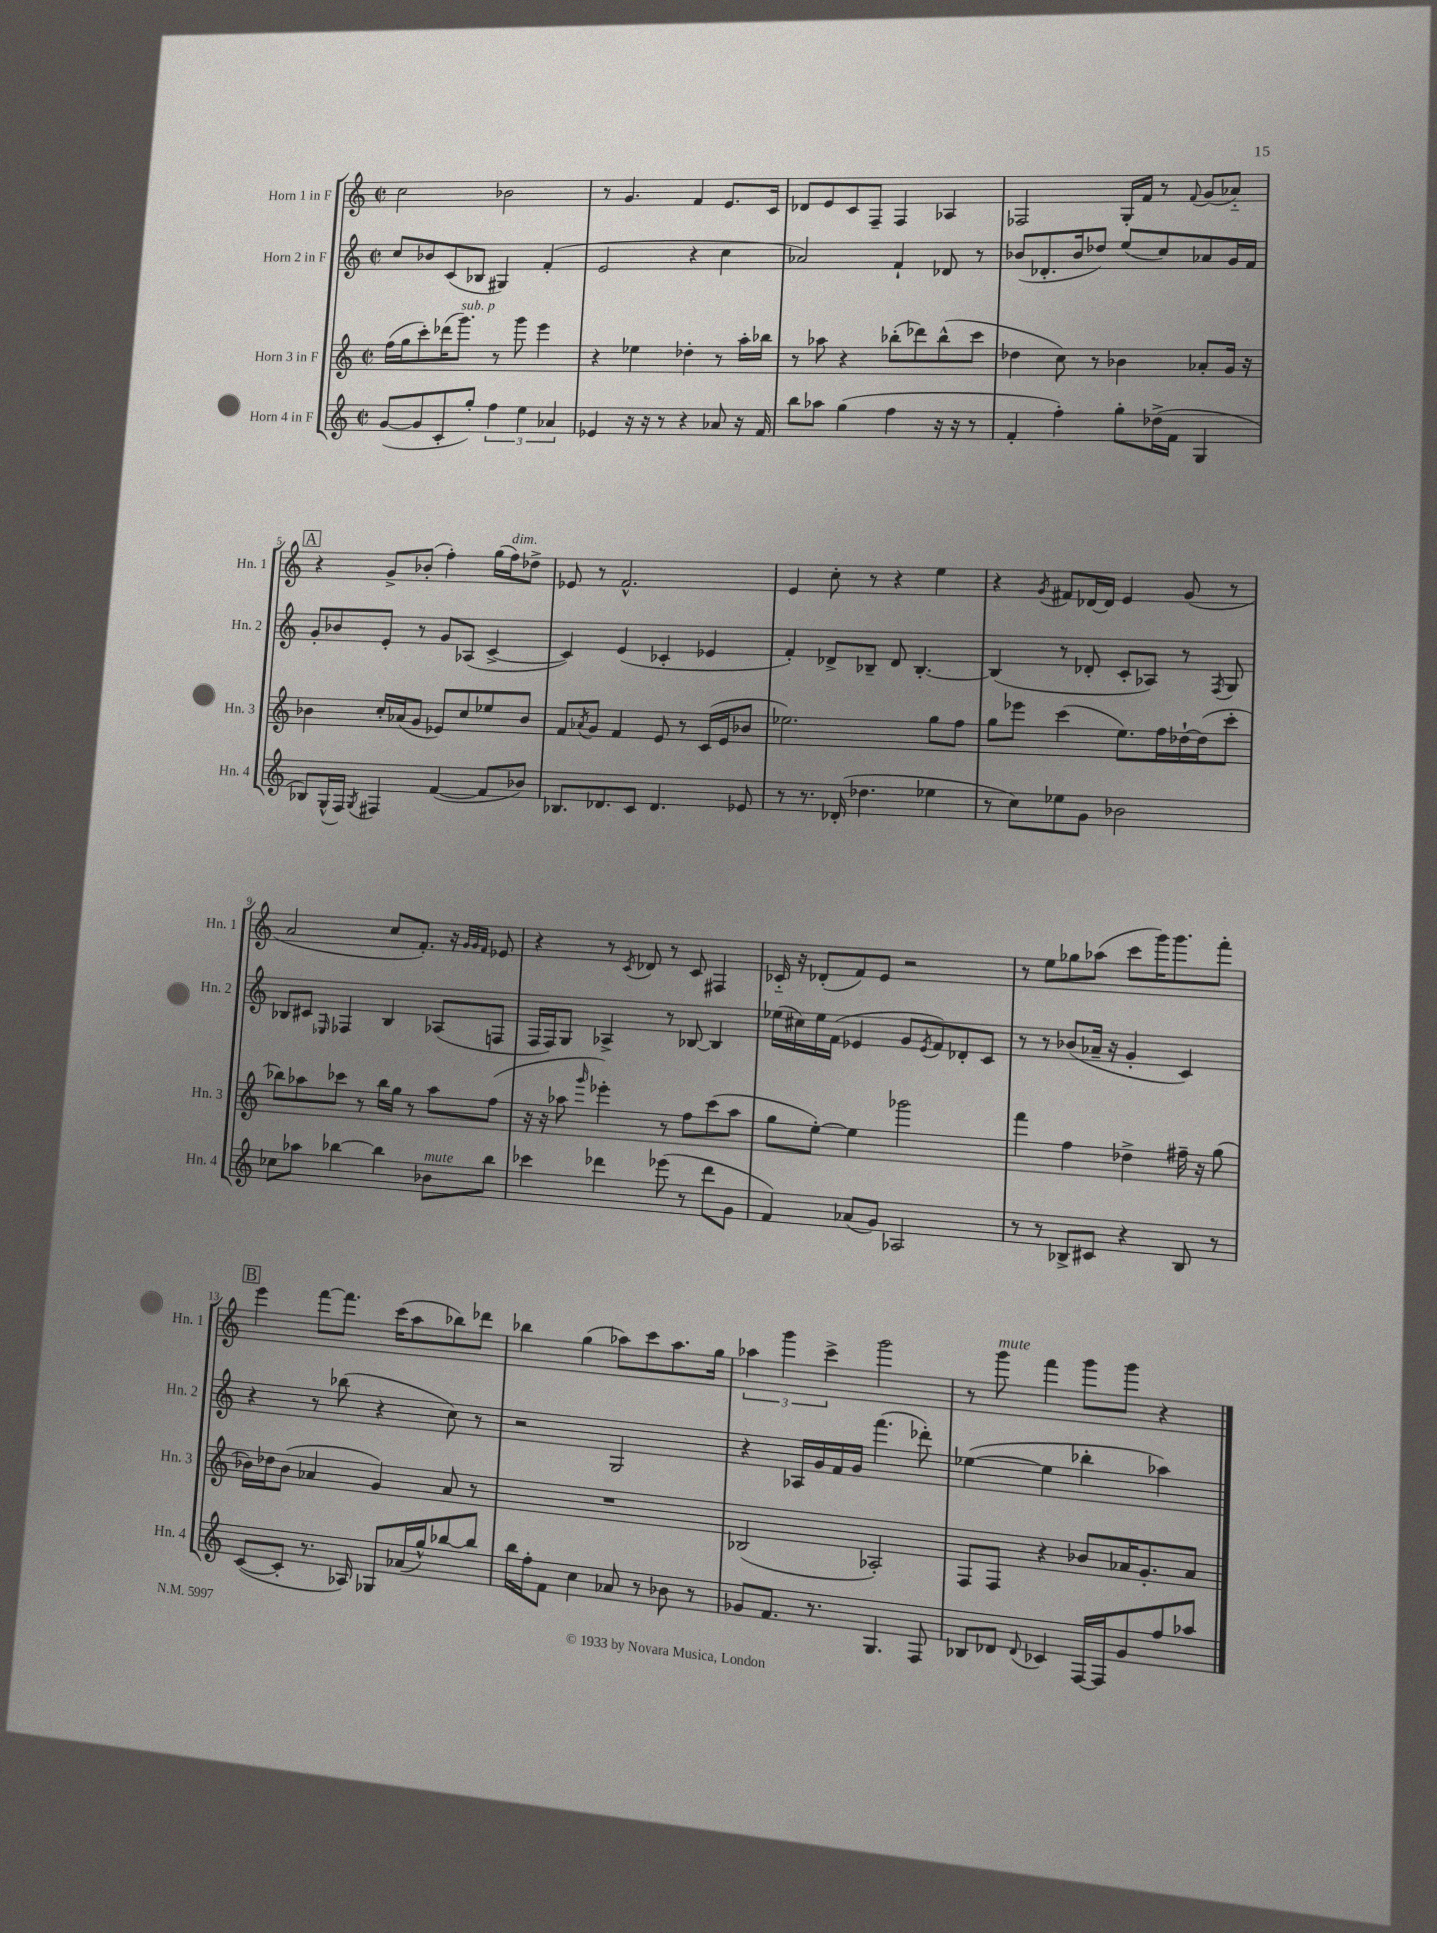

**kern	**kern	**kern	**kern
*part4	*part3	*part2	*part1
*staff4	*staff3	*staff2	*staff1
*I"Horn 4 in F	*I"Horn 3 in F	*I"Horn 2 in F	*I"Horn 1 in F
*I'Hn. 4	*I'Hn. 3	*I'Hn. 2	*I'Hn. 1
*clefG2	*clefG2	*clefG2	*clefG2
*k[]	*k[]	*k[]	*k[]
*M2/2	*M2/2	*M2/2	*M2/2
*met(c|)	*met(c|)	*met(c|)	*met(c|)
=1	=1	=1	=1
([8g/L	(16ff\LL	8cc/L	2cc\
.	16gg\J	.	.
8g/]	8ccc'\)	8b-X/	.
8c'/	(16ddd-X\K	(8c/	.
!	!LO:TX:a:i:t=sub. p	!	!
.	8.ggg\J)	.	.
8gg'/J)	.	8B-X/J	.
6ff\	8r	4G#X/)	2b-X\
.	8ggg\	.	.
6ee\	.	.	.
.	4eee\	(4f'/	.
6a-X/	.	.	.
=2	=2	=2	=2
4e-X/	4r	2e/	8r
.	.	.	4.g/
16r	4ee-X\	.	.
16r	.	.	.
8r	.	.	.
4r	4dd-X'\	4r	4f/
8a-X/	8r	4cc\	8.e/L
16r	16aa'\LL	.	.
16f/	16bb-X\JJ	.	16c/Jk
=3	=3	=3	=3
8bb\L	8r	2a-X/)	8d-X/L
8aa-X\J	8aa-X\	.	8e/
(4gg\	4r	.	8c/
.	.	.	8F~/J
4ff\	(8bb-X'\L	4f`/	4F/
.	8ddd-X\)	.	.
16r	(8bb-^^\	8d-X/	4A-X/
16r	.	.	.
8r	8ccc\J	8r	.
=4	=4	=4	=4
4f'/	4dd-X\	(8b-X/L	2F-X/
.	.	8.d-X'/	.
4ff'\)	8cc\)	.	.
.	.	16b-/k	.
.	8r	8dd-X/J)	.
8gg'\L	4b-X\	(8ee/L	16G'/LL
.	.	.	16f/JJ
(16dd-X^\L	.	8cc/)	8r
16f\JJ	.	.	.
.	.	.	8qqf/
4G/	8a-X'/L	8a-X/	(8g/L
.	16g/Jk	16g/L	8a-X/J)
.	16r	16f/JJ	.
!!LO:LB:g=z
!!LO:REH:place=s1:t=A
=5	=5	=5	=5
8B-X/L)	4b-X\	8g'/L	4r
(16G^^/L	.	8b-X/	.
16F/JJ)	.	.	.
8qG/	.	.	.
4F#X/	16cc'/LL	8e'/J	8g^/L
.	(16a-X/J	.	.
.	8g/J	8r	(8b-X'/J
([4f/	8e-X/L)	8g/L	4ff'\)
.	8cc/	(8A-X/J	.
8f/L]	8ee-X/	[4c^/	(16gg\LL
!	!	!	!LO:TX:a:i:t=dim.
.	.	.	16ff\J)
8b-X/J)	8b-/J	.	8dd-X^\J
=6	=6	=6	=6
8.B-X/L	8f/L	4c/])	8e-X/
.	8qa-X/	.	.
.	8g/J	.	8r
8.d-X/	.	.	.
.	4f/	(4e/	2.f^^/
8c/J	.	.	.
4.d-/	8e/	4c-X'/	.
.	8r	.	.
.	(16c/LL	4e-X/	.
.	16e/J	.	.
8e-X/	8b-X/J	.	.
=7	=7	=7	=7
8r	2.ee-X\)	4f'/)	4e/
8.r	.	.	.
.	.	8d-X^/L	8cc'\
(16d-X'/	.	.	.
4.dd-X\	.	8B-X~/J	8r
.	.	8d-/	4r
.	.	[4.B-'/	.
4ee-X\	8gg\L	.	4ee\
.	8ff\J	.	.
=8	=8	=8	=8
8r	8gg\L	(4B-/]	4r
8cc\L)	8eee-X\J	.	.
.	.	.	8qg/
8ee-X\	(4ccc\	8r	8f#X/L
8g\J	.	8d-X'/	[16d-X/L
.	.	.	16d-/JJ]
2b-X\	8.ee\L)	8c'/L	4e/
.	.	8A-X/J)	.
.	16ff\L	.	.
.	[16dd-X`\	8r	(8g/
.	(16dd-\J]	.	.
.	.	8qF/	.
.	8ccc'\J	8G/	8r
!!LO:LB:g=z
=9	=9	=9	=9
8cc-X\L	8bb-X\L)	8B-X/L	2a/
8aa-X\J	8aa-X\	8c#X/J	.
.	.	16qqE-X/	.
[4bb-X\	8ccc-X\J	4F-X/	.
.	8r	.	.
4bb-\]	16bb-\LL	4B-/	8cc/L
.	16gg\JJ	.	.
.	8r	.	8.f'/J)
!LO:TX:a:i:t=mute	!	!	!
8b-X\L	8aa-\L	(8A-X/L	.
.	.	.	16r
.	.	.	32qqg/LLL
.	.	.	32qqg/
.	.	.	32qqf/JJJ
8bb-\J	(8ff\J	8Fn/J	8e-X/
=10	=10	=10	=10
4ccc-X\	16r	16F/LL	4r
.	16r	16F/J)	.
.	8aa-X\	8G/J	.
.	16qqggg/	.	.
4ddd-X\	4eee-X'\)	4A-X^/	8r
.	.	.	8qc/
.	.	.	8d-X/
(8eee-X\	8r	8r	8r
8r	8ff\L	[8B-X/	8c/
8ddd-\L	(8ccc\	4B-/]	4F#X/
8g\J	8aa-\J	.	.
=11	=11	=11	=11
4f/)	8gg\L	(16ee-X\LL	16c-X/
.	.	16cc#X\)	16r
.	[8ee'\J)	16ee-\	(8d-X'/L
.	.	(16f\JJ	.
(8a-X/L	4ee\]	4e-X/	8f/)
8g/J)	.	.	8e/J
2A-X/	2ggg-X\	8g/L	2r
.	.	8qe-/	.
.	.	8f/)	.
.	.	8d-X'/	.
.	.	8c/J	.
=12	=12	=12	=12
8r	4fff\	8r	8r
8r	.	8r	8ee\L
8B-X^/L	4ff\	(8b-X/L	8gg-X\
8c#X/J	.	16a-X~/Jk	(8aa-X\J
.	.	16r	.
4r	4dd-X^\	4g'/	8ccc\L
.	.	.	16ggg\K)
.	.	.	8.ggg\
8B-/	16ff#X~\	4c/)	.
.	16r	.	.
8r	(8gg\	.	8fff'\J
!!LO:LB:g=z
!!LO:REH:place=s1:t=B
=13	=13	=13	=13
([8c/L	16b-X\LL)	4r	4eee\
.	16dd-X\J	.	.
8c'/J]	(8b-\J	.	.
8.r	4a-X/	8r	[8fff\L
.	.	(8bb-X\	8.fff\J]
16A-X/)	.	.	.
8G-X/L	4g/)	4r	.
.	.	.	(16ccc\KL
(16a-X/L	.	.	8aa\
16gg^^/J)	.	.	.
[8bb-X/	8a-/	8cc\)	8bb-X\)
8bb-/J]	8r	8r	8ddd-X\J
=14	=14	=14	=14
16bb\LL	1r	2r	4bb-X\
16ff'\J	.	.	.
8f\J	.	.	.
4cc\	.	.	(4gg\
8a-X/	.	2G/	8aa-X\L)
8r	.	.	8ccc\
8b-X\	.	.	8.aa-\
8r	.	.	.
.	.	.	16gg\Jk
=15	=15	=15	=15
8g-X/L	(2B-X/	4r	6aa-X\
8.f/J	.	.	.
.	.	.	6ggg\
.	.	16A-X/LL	.
8.r	.	16g/	.
.	.	.	6ccc^\
.	.	16f/	.
.	.	16g/JJ	.
4.G/	2A-X'/)	(4.fff\	2ggg\
8F/	.	8ddd-X'\)	.
=16	=16	=16	=16
8B-X/L	8F/L	([4ee-X\	8r
!	!	!	!LO:TX:a:i:t=mute
8d-X/J	8F/J	.	8ggg\
8qqd-/	.	.	.
4c-X/	4r	4ee-\]	4fff\
[16F/LL	8b-X/L	4bb-X'\	8ggg\L
16F/J]	.	.	.
8g/	16a-X/K	.	8ggg\J
.	8.g'/	.	.
8ff/	.	4aa-X\)	4r
8aa-X/J	8a-/J	.	.
==	==	==	==
*-	*-	*-	*-
